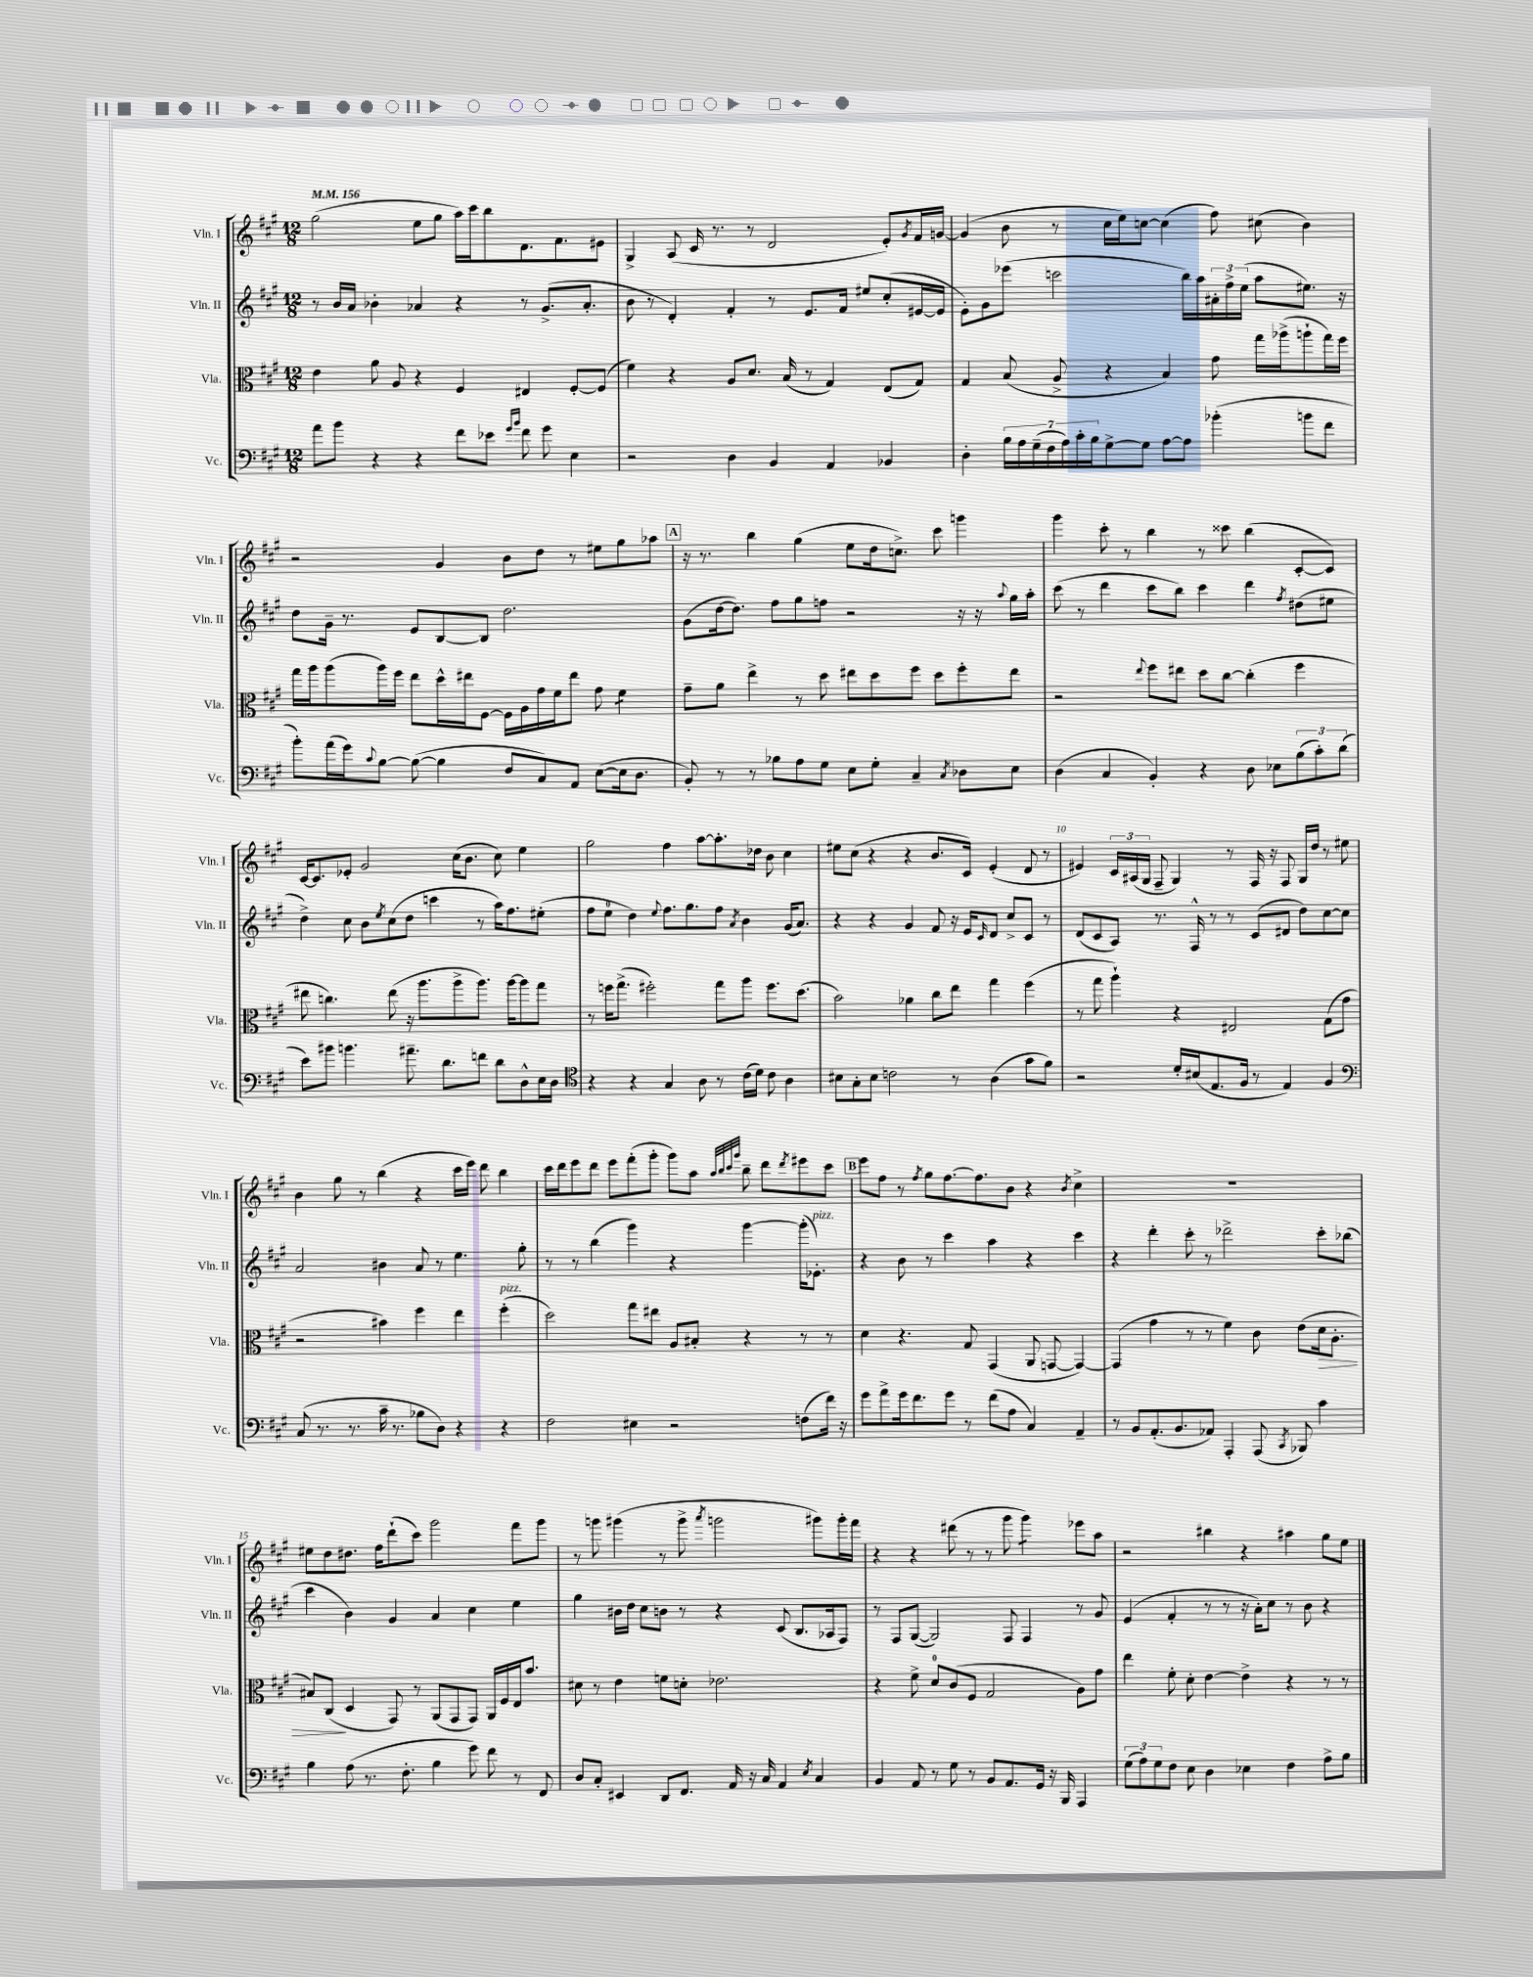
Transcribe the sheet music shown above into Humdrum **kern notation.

**kern	**kern	**kern	**kern
*staff4	*staff3	*staff2	*staff1
*clefF4	*clefC3	*clefG2	*clefG2
*k[f#c#g#]	*k[f#c#g#]	*k[f#c#g#]	*k[f#c#g#]
*M12/8	*M12/8	*M12/8	*M12/8
*MM156	*MM156	*MM156	*MM156
8a\L	4e\	8r	(2gg#\
8b\J	.	16b/LL	.
.	.	16a/JJ	.
4r	8a\	4b-'\	.
.	8A/	.	.
4r	4r	4a-/	8ee\L
.	.	.	8gg#\J
8f#\L	4F#/	4r	16aa\LL)
.	.	.	16ccc#\J
8e-\J	.	.	8bb\
16qqg#/LL	.	.	.
16qqb/JJ	.	.	.
8f#\	4E#/	8r	8.d\
8g#\	.	(8.g#^/L	.
.	.	.	8.f#\
4E\	[8F#'/L	.	.
.	.	8.a-'/J	.
.	(8F#/]J	.	8e#\J
=	=	=	=
2r	4f#\)	8b\	4G#^/
.	.	8r	.
.	4r	4d'/)	(8A/
.	.	.	16c#/
.	.	.	8.r
4D\	8A/L	4f#'/	.
.	8.d/J	.	8r
4BB/	.	8r	2d/
.	(16B/	.	.
.	8r	8.e/L	.
4AA/	4G#/)	.	.
.	.	16f#/Jk	.
.	.	8ee#/L	.
4BB-/	(8E/L	(8cc#'/	8e'/L)
.	.	.	8qg#/
.	8G#/J)	[16e#/L	16f#/L
.	.	16e#/]JJ	[16g/JJ
=	=	=	=
4D'\	4G#/	8e'\L)	(4g/]
.	.	8g#\	.
28B\LL	(8B/	(8eee-\J	8b\
28A\	.	.	.
(28G#~\	.	.	.
28F#\	.	.	.
.	8A^/	2ccc\	8r
28A\)	.	.	.
28c#'\	.	.	.
28B\J	.	.	.
[8G#^\	4r	.	16cc#\LL
.	.	.	16ee\J)
8G#\]J	.	.	[8cc\J
[8A\L	4B/)	.	(4cc\]
8A\]J	.	16bb\LL)	.
.	.	16aa\	.
(4b-'\	8g#\	24a#'\	8ff#\)
.	.	24ff#^\	.
.	.	(24ee\JJ	.
.	16gg#\LL	8aa\L	(8cc#\
.	(16aa-^\J	.	.
8b\L	8aa`\	8.ee#\J)	4b\)
8f#\J	16gg#\L)	.	.
.	16ff#\JJ	16r	.
=	=	=	=
8b'\L)	16gg#\LL	8dd\L	2r
.	16aa\J	.	.
(16a\L	(8aa\	16g#~\Jk	.
16g#\J)	.	8.r	.
8qqc#/	.	.	.
[8B\J	16aa\L)	.	.
.	16ff#\JJ	.	.
(8B\_	8ee\L	8e/L	.
4B\]	16dd^^\L	[8B/	4g#/
.	16ee#\J	.	.
.	[8F#\J	8B/]J	.
8F#/L	16F#\]LL	2.dd\	8b\L
.	16A\	.	.
8C#/)	16g#\	.	8dd\J
.	16f#\J	.	.
8AA/J	8ee#\J	.	8r
([8E\L	8g#\	.	8ee#\L
16E\]k	4f#\	.	8gg#\
8.D\J	.	.	.
.	.	.	8aa-\J
=	=	=	=
8BB'/)	8g#~\L	(8g#\L	16r
.	.	.	8.r
8r	8a\J	[16dd\k	.
.	.	8.dd\]J)	.
8r	4ee^\	.	4bb\
8B-\L	.	8ff#\L	.
8A\	8r	8gg#\	(4gg#\
8G#\J	8dd\	8ff\J	.
8E\L	8ee#\L	2r	8ee\L
8G#'\J	8dd\	.	16dd\k
.	.	.	8.cc^\J)
4C#~/	8ff#\J	.	.
.	8dd\L	.	8ccc#\
8qC#/	.	.	.
8D-\L	8ff#'\	16r	4ggg\
.	.	16r	.
.	.	8qqaa/	.
8E\J	8ee#\J	16gg#\LL	.
.	.	16aa'\JJ	.
=	=	=	=
(4D\	2r	(8ccc#\	4ggg#\
.	.	8r	.
4C#/	.	4ddd\	8ccc#'\
.	.	.	8r
.	8qqee/	.	.
4BB'/)	8ff#\L	8ccc#\L	4bb\
.	8ee#\J	8bb\J)	.
4r	8dd\L	4ccc#\	8r
.	[8cc#\J	.	8ccc##\
8D\	(4cc#'\]	4ddd\	(4bb\
8E-\L	.	.	.
.	.	8qff#/	.
(12B\	4ff#\	(8dd#\L	[8c#'/L
12c#'\)	.	.	.
.	.	8ee#\J	8c#/]J)
(12d\J	.	.	.
=	=	=	=
8e\L)	8ee#\	4dd^\)	[16c#/LK
.	.	.	8.c#/]
8b#\J	4.cc\)	.	.
4.b\	.	8cc#\	8e-'/J
.	.	8b\L	2g#/
.	.	8qee/	.
.	(8ee#\	(8cc#\	.
8.a#~\	16r	8dd\J	.
.	8.aa\L	.	.
.	.	4ccc\	.
8.d\L	.	.	.
.	8aa^\	.	(16cc#\LK
.	.	.	8.b\J
8f\J	8.aa\J)	8r	.
8d\L	.	16aa\LK)	8cc#\)
.	[16aa\LK	8.ff#\	.
8D^^\	8aa\]	.	4ee\
16E\L	8gg#\J	(8ee#'\J	.
16D\JJ	.	.	.
=	=	=	=
*clefC4	*	*	*
4r	8r	8ff#\L	2gg#\
.	16ff\LK	8ee\J	.
.	(8.gg#^\J	.	.
4r	.	4dd\)	.
.	2ff#'\)	.	.
.	.	8qqee/	.
4G#/	.	8.ff#\L	4ff#\
.	.	8.gg#\	.
8A\	.	.	[8aa\L
8r	8gg#\L	8ff#\J	8.aa'\]
.	.	8qa/	.
(16c#\LL	8aa\J	4b\	.
16d\JJ)	.	.	16dd-\Jk
8c#\	8.ff#\L	.	8b\
4A\	.	(16g#/LK	4cc#\
.	(8.dd\J	8.a/J)	.
=	=	=	=
8B#\L	2b\)	4r	8ee#\L
8G#'\	.	.	(8cc#\J
8B#\J	.	4r	4r
2c\	.	.	.
.	4a-\	4g#/	4r
.	8cc#\L	8f#/	8.b/L
8r	8ee\J	16r	.
.	.	16e/LK	16c#/Jk)
.	.	16qqc#/	.
(4A\	4gg#\	8d/J	(4e'/
.	.	8cc#^/L	.
8g#\L	(4ff#\	8c#/J	8d/
8f#\J)	.	8r	8r
=	=	=	=
2r	8r	(8d/L	4e#/)
.	8gg#\	8c#/	.
.	4aa`\)	8A/J)	24c#/LL
.	.	.	(24A#/
.	.	.	24G#/JJ
.	.	8.r	8F#~/
16d'/LL	4r	.	4G#/)
(16B#/J	.	16F#^^/	.
8.E/	.	8r	.
.	2E#/	8r	8r
16F#/Jk	.	.	.
8r	.	(8c#/L	16F#/
.	.	.	16r
4E/)	.	8d#/J	8F#/
.	.	8dd\L)	16G#/LL
.	.	.	16dd/JJ
4F#/	(8G#\L	[8cc#\	8r
.	8g#\J	8cc#\]J	8ee#\
=	=	=	=
*clefF4	*	*	*
(8C#/	2r	2a/	4b\
8.r	.	.	.
.	.	.	8gg#\
8.r	.	.	.
.	.	.	8r
16c#~\	4b#\)	4b#\	(4bb\
8.r	.	.	.
8B-\L	4ff#\	8a/	4r
8D\J)	.	8r	.
4r	4ee\	4.ee\	16ccc#\LL
.	.	.	16eee\JJ)
.	.	.	8ddd\
4r	(4ff#'\	.	4bb\
.	.	8gg#'\	.
=	=	=	=
2F#\	2dd\)	8r	16ccc#\LL
.	.	.	16ddd\J
.	.	8r	8eee\
.	.	(4bb\	8ddd\J
.	.	.	8eee\L
4E#\	8gg#\L	4ggg#\)	(8fff#'\
.	8ee#\J	.	8ggg#'\J
2r	8A/L	4r	8ggg#\L)
.	8B#'/J	.	8aa\J
.	.	.	32qqaa/LLL
.	.	.	32qqbb/
.	.	.	32qqccc#/
.	.	.	32qqggg#/JJJ
.	4r	[4ggg#\	8bb~\
.	.	.	8ddd\L
.	.	.	8qddd/
(8F\L	8r	(16ggg#'\]LK	8eee#\
.	.	8.e-'\J)	.
16f#\Jk)	8r	.	8ccc#\J
16r	.	.	.
=	=	=	=
8g#\L	4d\	4r	8eee\L
8a^\	.	.	8ff#\J
16g#\k	4.r	8b\	8r
8.f#\	.	.	.
.	.	.	8qff#/
.	.	8r	8gg#\L
8g#\J	.	4ccc#\	[8.ff#\
8r	8G#/	.	.
.	.	.	8.ff#\]
(8f#\L	(4GG#/	4aa\	.
8A\J	.	.	8b\J
4C#/)	8AA/	4r	4r
.	[8GG/	.	.
.	.	.	8qb/
4AA~/	4GG/_)	4ccc#\	4cc#^\
=	=	=	=
8r	(4GG/]	4r	1.r
8BB/L	.	.	.
(8.AA'/	4g#\	4ddd'\	.
8.BB/	.	.	.
.	8r	8ccc#'\	.
8AA-/J)	8r	8r	.
4AAA'/	4f#\)	2ddd-^\	.
(8AAA/	8c#\	.	.
8qCC#/	.	.	.
8BBB-/)	(8e\L	.	.
4c#\	16d\k	8ccc#'\L	.
.	8.A'\J	.	.
.	.	(8bb-\J	.
=	=	=	=
4B\	8B#/L)	4ccc#\	8ee#\L
.	(8C#/J	.	8dd\
(8A\	4D/	4b\)	8.dd#\J
8.r	.	.	.
.	.	.	16ff#\LK
.	8GG#/)	4g#/	(8ddd`\
8.F#'\	.	.	.
.	8r	.	8ccc#\J)
4B\	(8AA/L	4a/	2ggg#\
.	8GG#/	.	.
8g#\)	8GG#/J)	4cc#\	.
8f#\	16AA/LL	.	.
.	16F#/	.	.
8r	16E/J	4ee\	8fff#\L
.	8.b/J	.	.
8FF#/	.	.	8ggg#\J
=	=	=	=
8D/L	8d#\	4gg#\	8r
8C#'/J	8r	.	8ggg\
4EE#/	4e\	16b#\LL	(4ggg#\
.	.	16dd\JJ	.
.	.	8cc#\L	.
8DD/L	8f\L	8b\J	8r
8.FF#/J	8d'\J	8r	8ggg#^\
.	.	.	8qaaa/
.	2.e-\	4r	2ggg\
16AA/	.	.	.
16r	.	.	.
16C#/	.	.	.
4AA/	.	(8c#/	.
.	.	8.B/L	.
8qE/	.	.	.
4C#/	.	.	8ggg#\L)
.	.	16A-/k	.
.	.	8F#/J)	16ggg#'\L
.	.	.	16fff#\JJ
=	=	=	=
4BB/	4r	8r	4r
.	.	8F#/L	.
8AA/	8f#^\	([8G#/J	4r
8r	8d/L	2G#/])	.
8G#\	(8c#/	.	(8ddd#\
8r	8F#/J	.	8r
8BB/L	2G#/	.	8r
8.AA/	.	8F#/	8ggg#\
.	.	4F#/	4ggg#\)
16GG#/Jk	.	.	.
16r	.	.	.
16BBB/	.	.	.
4AAA/	8A\L)	8r	8eee-\L
.	8g#\J	8g#/	8aa\J
=	=	=	=
(12G#\L	4ee\	(4e/	2r
12A\)	.	.	.
12G#\	.	.	.
8F#\J	8f#'\	4f#'/	.
8E\	8d'\	.	.
4D\	[4e\	8r	4bb#\
.	.	8r	.
4E-\	4e^\]	16r	4r
.	.	16a'\LK)	.
.	.	8cc#\J	.
4F#\	4r	8r	4aa#\
.	.	8b\	.
8A^\L	8r	4r	8gg#\L
8B\J	8r	.	8ee\J
==	==	==	==
*-	*-	*-	*-
